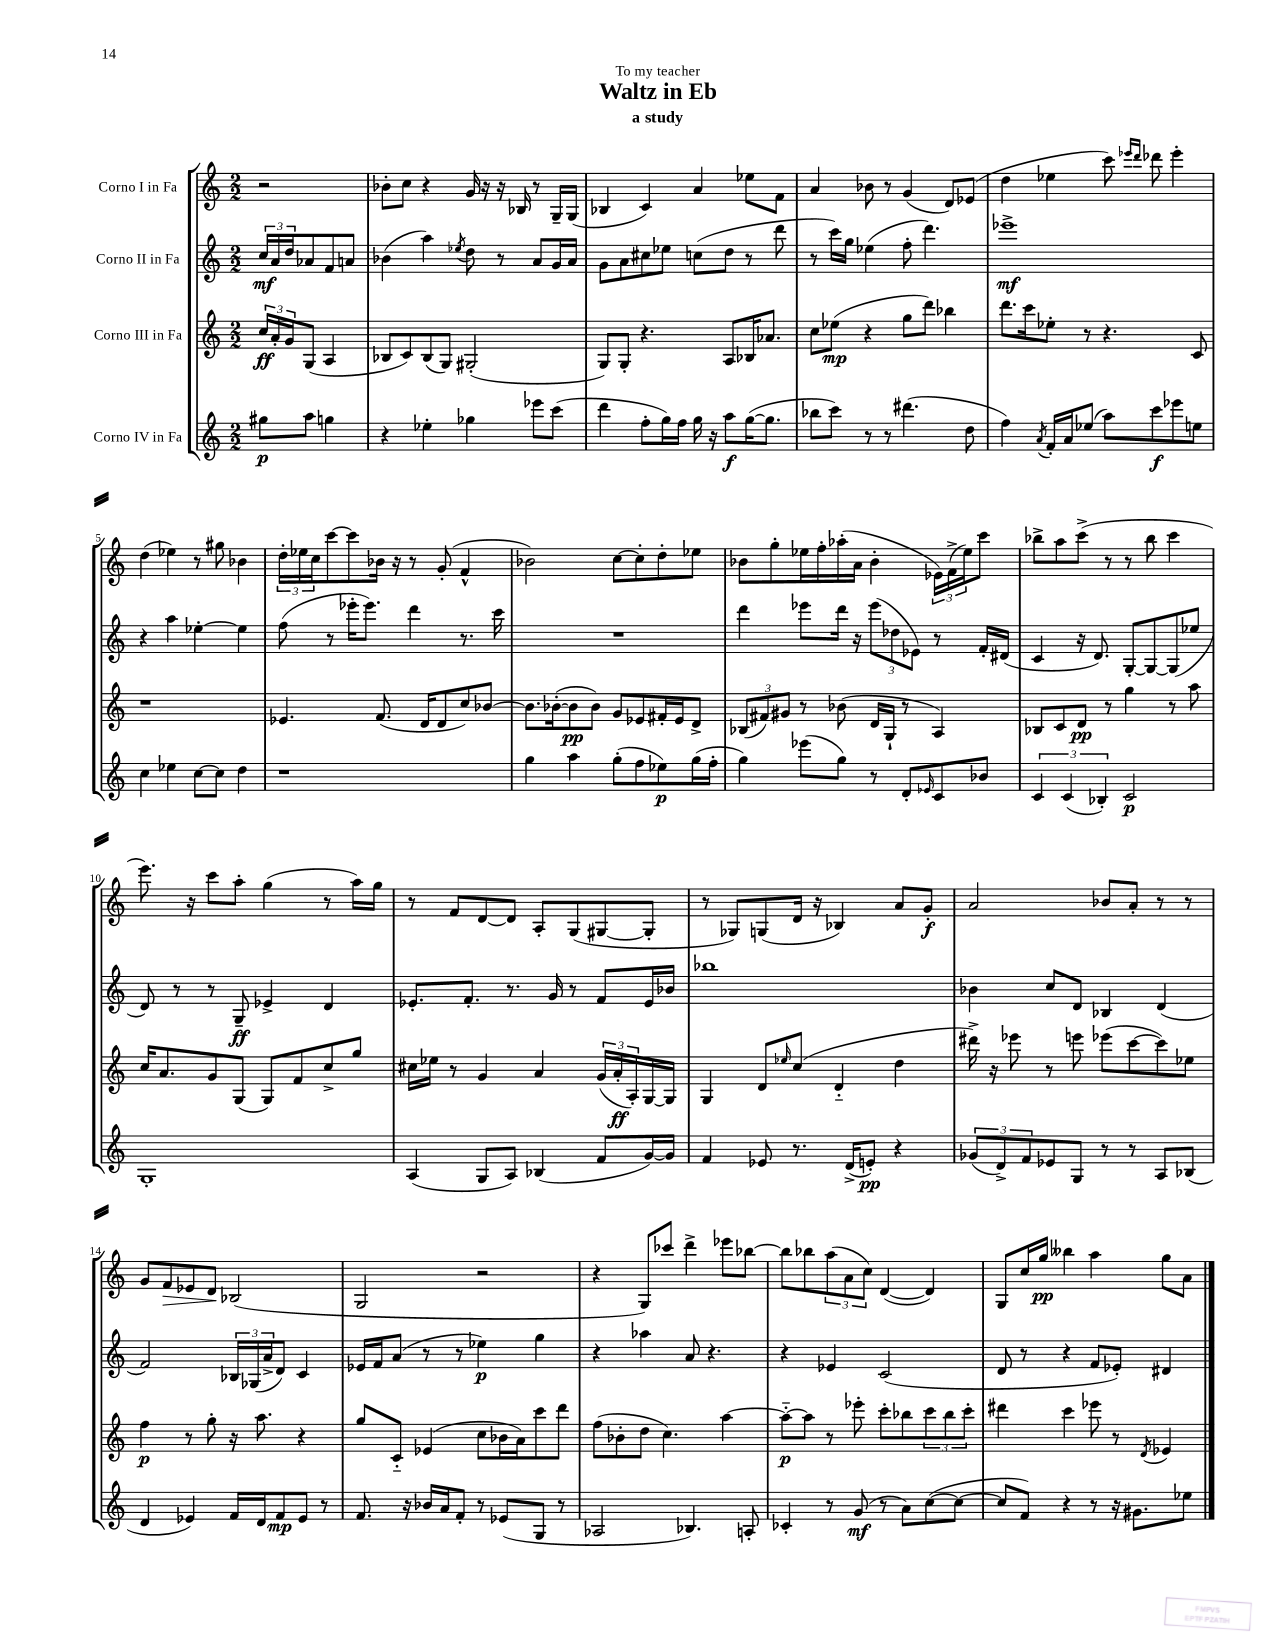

**kern	**dynam	**kern	**dynam	**kern	**dynam	**kern	**dynam
*part4	*part4	*part3	*part3	*part2	*part2	*part1	*part1
*staff4	*staff4	*staff3	*staff3	*staff2	*staff2	*staff1	*staff1
*I"Corno IV in Fa	*	*I"Corno III in Fa	*	*I"Corno II in Fa	*	*I"Corno I in Fa	*
*clefG2	*	*clefG2	*	*clefG2	*	*clefG2	*
*k[]	*	*k[]	*	*k[]	*	*k[]	*
*M2/2	*	*M2/2	*	*M2/2	*	*M2/2	*
=	=	=	=	=	=	=	=
8gg#X\L	p	24cc/LL	ff	24cc/LL	mf	2r	.
.	.	24a'/	.	24a/	.	.	.
.	.	24g/J	.	24dd/J	.	.	.
8aa\J	.	(8G/J	.	8a-X/	.	.	.
4ggn\	.	4A/	.	8f/	.	.	.
.	.	.	.	8an/J	.	.	.
=1	=1	=1	=1	=1	=1	=1	=1
4r	.	8B-X/L	.	(4b-X\	.	8b-X'\L	.
.	.	8c/)	.	.	.	8cc\J	.
4ee-X'\	.	(8B-/	.	4aa\)	.	4r	.
.	.	8G/J)	.	.	.	.	.
.	.	.	.	8qee-X/	.	.	.
4gg-X\	.	(2G#X'/	.	8dd\	.	16g/	.
.	.	.	.	.	.	16r	.
.	.	.	.	8r	.	16r	.
.	.	.	.	.	.	16B-X/	.
8eee-X\L	.	.	.	8a/L	.	8r	.
(8ccc\J	.	.	.	16g/L	.	16G~/LL	.
.	.	.	.	16a/JJ	.	(16G/JJ	.
=2	=2	=2	=2	=2	=2	=2	=2
4ddd\	.	8G/L)	.	8g\L	.	4B-X/	.
.	.	8G'/J	.	8a\	.	.	.
8ff'\L	.	4.r	.	8cc#X\	.	4c/)	.
16gg\L)	.	.	.	8ee-X\J	.	.	.
16ff\JJ	.	.	.	.	.	.	.
16gg\	.	.	.	(8ccn\L	.	4a/	.
16r	.	.	.	.	.	.	.
8aa\L	f	8A/L	.	8dd\J	.	.	.
([16gg\K	.	16B-X/K	.	8r	.	8ee-X\L	.
8.gg\J]	.	8.a-X/J	.	.	.	.	.
.	.	.	.	8ddd\	.	8f\J	.
=3	=3	=3	=3	=3	=3	=3	=3
8bb-X\L	.	8cc\L	.	8r	.	4a/	.
8ccc\J)	.	(8ee-X\J	mp	16ccc\LL)	.	.	.
.	.	.	.	16gg\JJ	.	.	.
8r	.	4r	.	(4ee-X\	.	8b-X\	.
8r	.	.	.	.	.	8r	.
(4.ddd#X\	.	8gg\L	.	8ff'\	.	(4g/	.
.	.	8ddd\J)	.	4.ddd\)	.	.	.
.	.	4bb-X\	.	.	.	8d/L)	.
8dd\	.	.	.	.	.	(8e-X/J	.
=4	=4	=4	=4	=4	=4	=4	=4
4ff\)	.	8.ddd\L	.	1eee-X^	mf	4dd\	.
.	.	16ccc\k	.	.	.	.	.
8qa/	.	.	.	.	.	.	.
16f'/LL	.	8ee-X'\J	.	.	.	4ee-X\	.
16a/J	.	.	.	.	.	.	.
(8ee-X/J	.	8r	.	.	.	.	.
8aa\L)	.	4.r	.	.	.	8ccc\)	.
.	.	.	.	.	.	16qqeee-X/LL	.
.	.	.	.	.	.	16qqddd/JJ	.
8ccc\	f	.	.	.	.	8ddd-X\	.
8eee-X\	.	.	.	.	.	4eee-'\	.
8een\J	.	8c/	.	.	.	.	.
!!LO:LB:g=z
=5	=5	=5	=5	=5	=5	=5	=5
4cc\	.	1r	.	4r	.	(4dd\	.
4ee-X\	.	.	.	4aa\	.	4ee-X\)	.
[8cc\L	.	.	.	[4ee-X'\	.	8r	.
8cc\J]	.	.	.	.	.	8gg#X\	.
4dd\	.	.	.	4ee-\]	.	4b-X\	.
=6	=6	=6	=6	=6	=6	=6	=6
1r	.	4.e-X/	.	(8ff\	.	24dd'\LL	.
.	.	.	.	.	.	24ee-X\	.
.	.	.	.	.	.	24cc\J	.
.	.	.	.	8r	.	[8ccc\	.
.	.	.	.	16eee-X'\KL	.	8ccc\]	.
.	.	.	.	8.eee-\J)	.	.	.
.	.	(8.f/	.	.	.	16b-X\Jk	.
.	.	.	.	.	.	16r	.
.	.	.	.	4ddd\	.	8r	.
.	.	16d/KL	.	.	.	.	.
.	.	8d/	.	.	.	(8g'/	.
.	.	8cc/)	.	8.r	.	4f^^/	.
.	.	[8b-X/J	.	.	.	.	.
.	.	.	.	16ccc\	.	.	.
=7	=7	=7	=7	=7	=7	=7	=7
4gg\	.	8.b-\L]	.	1r	.	2b-X\)	.
.	.	([16b-X'\k	.	.	.	.	.
4aa\	.	8b-\]	pp	.	.	.	.
.	.	8b-\J)	.	.	.	.	.
(8gg'\L	.	8g/L	.	.	.	[8cc\L	.
8ff\	.	8e-X/	.	.	.	8cc'\]	.
8ee-X\)	p	16f#X'/L	.	.	.	8dd'\	.
.	.	16e-/J	.	.	.	.	.
(16gg\L	.	8d^/J	.	.	.	8ee-X\J	.
16ff'\JJ	.	.	.	.	.	.	.
=8	=8	=8	=8	=8	=8	=8	=8
4gg\)	.	(12B-X/L	.	4ddd\	.	8b-X\L	.
.	.	12f#X/)	.	.	.	.	.
.	.	.	.	.	.	8gg'\	.
.	.	12g#X/J	.	.	.	.	.
(8eee-X\L	.	8r	.	8eee-X\L	.	16ee-X\L	.
.	.	.	.	.	.	16ff'\	.
8gg\J)	.	(8b-X\	.	16ddd\Jk	.	(16aa-X'\	.
.	.	.	.	16r	.	16a\JJ	.
8r	.	16d/LL	.	(12eee-\L	.	4b-'\	.
.	.	16G`/JJ	.	.	.	.	.
.	.	.	.	12dd-X\	.	.	.
8d'/L	.	8r	.	.	.	.	.
.	.	.	.	12e-X\J)	.	.	.
16qqe-X/	.	.	.	.	.	.	.
8c/	.	4A/)	.	8r	.	24e-X\LL)	.
.	.	.	.	.	.	(24f^\	.
.	.	.	.	.	.	24ee-\J)	.
8b-X/J	.	.	.	16f'/LL	.	8ccc\J	.
.	.	.	.	(16d#X/JJ	.	.	.
=9	=9	=9	=9	=9	=9	=9	=9
6c/	.	8B-X/L	.	4c/	.	8bb-X^\L	.
.	.	8c/	.	.	.	8aa\	.
(6c/	.	.	.	.	.	.	.
.	.	8d/J	pp	16r	.	(8ccc^\J	.
.	.	.	.	8.d/)	.	.	.
6B-X'/)	.	.	.	.	.	.	.
.	.	8r	.	.	.	8r	.
2c/	p	4gg\	.	[8G'/L	.	8r	.
.	.	.	.	8G/_	.	8bb-\	.
.	.	8r	.	(8G/]	.	4ccc\	.
.	.	8aa\	.	8ee-X/J	.	.	.
!!LO:LB:g=z
=10	=10	=10	=10	=10	=10	=10	=10
1G'	.	16cc/KL	.	8d/)	.	8.eee\)	.
.	.	8.a/	.	.	.	.	.
.	.	.	.	8r	.	.	.
.	.	.	.	.	.	16r	.
.	.	8g/	.	8r	.	8ccc\L	.
.	.	(8G/J	.	8G~/	ff	8aa'\J	.
.	.	8G/L)	.	4e-X^/	.	(4gg\	.
.	.	8f/	.	.	.	.	.
.	.	8cc^/	.	4d/	.	8r	.
.	.	8gg/J	.	.	.	16aa\LL)	.
.	.	.	.	.	.	16gg\JJ	.
=11	=11	=11	=11	=11	=11	=11	=11
(4A/	.	16cc#X\LL	.	8.e-X'/L	.	8r	.
.	.	16ee-X\JJ	.	.	.	.	.
.	.	8r	.	.	.	8f/L	.
.	.	.	.	8.f'/J	.	.	.
8G/L	.	4g/	.	.	.	[8d/	.
8A/J)	.	.	.	8.r	.	8d/J]	.
(4B-X/	.	4a/	.	.	.	8A'/L	.
.	.	.	.	16g/	.	.	.
.	.	.	.	8r	.	(8G/	.
8f/L	.	(24g/LL	.	8f/L	.	[8G#X/	.
.	.	24a'/	ff	.	.	.	.
.	.	24A'/)	.	.	.	.	.
[16g/L)	.	[16G/	.	16e-/L	.	8G#'/J]	.
16g/JJ]	.	16G/JJ]	.	16b-X/JJ	.	.	.
=12	=12	=12	=12	=12	=12	=12	=12
4f/	.	4G/	.	1bb-X	.	8r	.
.	.	.	.	.	.	8G-X/L)	.
8e-X/	.	8d/L	.	.	.	(8Gn/	.
.	.	16qqee-X/	.	.	.	.	.
8.r	.	(8cc/J	.	.	.	16d/Jk	.
.	.	.	.	.	.	16r	.
.	.	4d/	.	.	.	4B-X/)	.
(16d^/KL	.	.	.	.	.	.	.
8en'/J)	pp	.	.	.	.	.	.
4r	.	4dd\	.	.	.	8a/L	.
.	.	.	.	.	.	8g'/J	f
=13	=13	=13	=13	=13	=13	=13	=13
(12g-X/L	.	16ddd#X^\)	.	4b-X\	.	2a/	.
.	.	16r	.	.	.	.	.
12d^/)	.	.	.	.	.	.	.
.	.	8eee-X\	.	.	.	.	.
12f/	.	.	.	.	.	.	.
8e-X/	.	8r	.	8cc/L	.	.	.
8G/J	.	8eeen\	.	8d/J	.	.	.
8r	.	(8eee-X\L	.	4B-X/	.	8b-X/L	.
8r	.	[8ccc\	.	.	.	8a'/J	.
8A/L	.	8ccc\])	.	(4d/	.	8r	.
(8B-X/J	.	8ee-X\J	.	.	.	8r	.
!!LO:LB:g=z
=14	=14	=14	=14	=14	=14	=14	=14
4d/	.	4ff\	p	2f/)	.	8g/L	.
!	!	!	!	!	!	!	!LO:HP:b
.	.	.	.	.	.	8f/	>
4e-X/)	.	8r	.	.	.	8e-X/	.
.	.	8gg'\	.	.	.	8d/J	.
16f/LL	.	16r	.	24B-X/LL	.	(2B-X/	]
.	.	.	.	(24G-X/	.	.	.
16d/J	.	8.aa\	.	.	.	.	.
.	.	.	.	24a^/J	.	.	.
8f/	mp	.	.	8d/J)	.	.	.
8e-/J	.	4r	.	4c/	.	.	.
8r	.	.	.	.	.	.	.
=15	=15	=15	=15	=15	=15	=15	=15
8.f/	.	8gg/L	.	16e-X/LL	.	2G/	.
.	.	.	.	16f/J	.	.	.
.	.	8c/J	.	(8a/J	.	.	.
16r	.	.	.	.	.	.	.
16b-X/LL	.	(4e-X/	.	8r	.	.	.
16a/J	.	.	.	.	.	.	.
8f'/J	.	.	.	8r	.	.	.
8r	.	8cc\L	.	4ee-X\)	p	2r	.
(8e-X/L	.	16b-X\L	.	.	.	.	.
.	.	16a\J)	.	.	.	.	.
8G/J	.	8ccc\	.	4gg\	.	.	.
8r	.	8ddd\J	.	.	.	.	.
=16	=16	=16	=16	=16	=16	=16	=16
2A-X/	.	(8ff\L	.	4r	.	4r	.
.	.	8b-X'\	.	.	.	.	.
.	.	8dd\J	.	4aa-X\	.	8G/L)	.
.	.	4.cc\)	.	.	.	8ccc-X/J	.
4.B-X/)	.	.	.	8a/	.	4ddd^\	.
.	.	.	.	4.r	.	.	.
.	.	[4aa\	.	.	.	8eee-X\L	.
8An'/	.	.	.	.	.	[8bb-X\J	.
=17	=17	=17	=17	=17	=17	=17	=17
4c-X'/	.	8aa\L_	p	4r	.	8bb-\L]	.
.	.	8aa\J]	.	.	.	8bb-X\	.
8r	.	8r	.	4e-X/	.	(12aa\	.
.	.	.	.	.	.	12a\	.
(8g/	mf	8eee-X'\	.	.	.	.	.
.	.	.	.	.	.	12cc\J)	.
8r	.	8ccc'\L	.	(2c/	.	([4d/	.
8a\L)	.	8bb-X\	.	.	.	.	.
([8cc\	.	12ccc\	.	.	.	4d/])	.
.	.	12bb-\	.	.	.	.	.
8cc\J_	.	.	.	.	.	.	.
.	.	12ccc'\J	.	.	.	.	.
=18	=18	=18	=18	=18	=18	=18	=18
8cc/L]	.	4ddd#X\	.	8d/	.	8G/L	.
8f/J)	.	.	.	8r	.	16cc/L	.
.	.	.	.	.	.	16gg/JJ	pp
4r	.	4ccc\	.	4r	.	4bb--X\	.
8r	.	8eee-X\	.	8f/L	.	4aa\	.
16r	.	8r	.	8e-X'/J)	.	.	.
8.g#X\L	.	.	.	.	.	.	.
.	.	8qd/	.	.	.	.	.
.	.	4e-X/	.	4d#X/	.	8gg\L	.
8ee-X\J	.	.	.	.	.	8a\J	.
==	==	==	==	==	==	==	==
*-	*-	*-	*-	*-	*-	*-	*-
